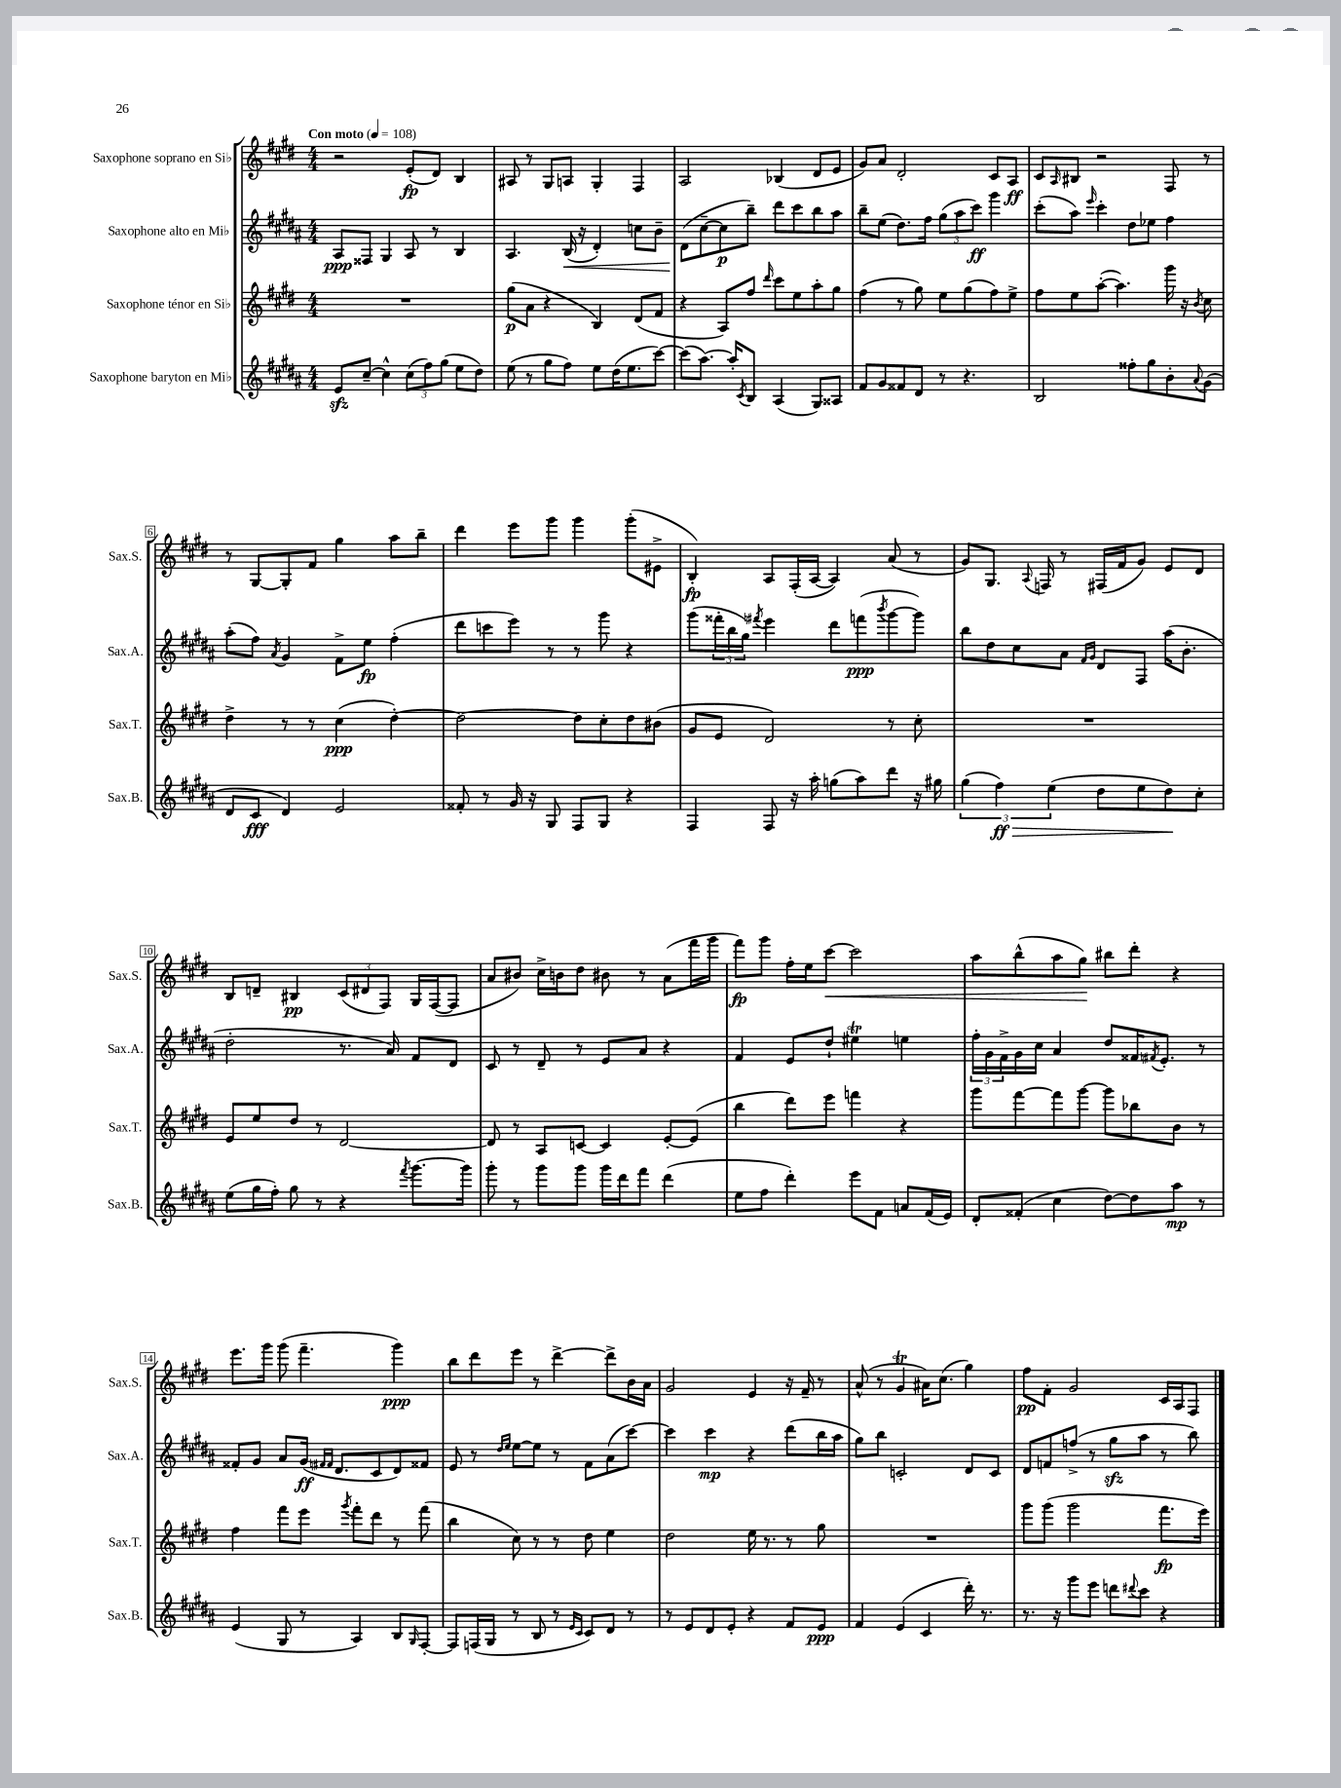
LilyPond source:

<<
\new StaffGroup <<
\new Staff = "s0" \with { instrumentName = "Saxophone soprano en Sib" shortInstrumentName = "Sax.S." } {
    \clef treble \key e \major \numericTimeSignature \time 4/4 \tempo "Con moto" 4 = 108
    r2 e'8-.\fp( dis'8) b4 |
    ais8 r8 gis8 a8 gis4-. fis4 |
    a2 bes4( dis'8 e'8 |
    gis'8) a'8 dis'2-. cis'8 a8\ff |
    cis'8 \grace { a16 } bis8 r2 fis8 r8 |
    r8 gis8~ gis8-. fis'8 gis''4 a''8 b''8-- |
    dis'''4 e'''8 gis'''8 gis'''4 gis'''8-.( eis'8-> |
    b4-.\fp) a8 fis16-.( a16~ a4) a'8( r8 |
    gis'8) gis8. \appoggiatura { a8 } f16 r8 fis16( fis'16 gis'8) e'8 dis'8 |
    b8 d'8-- bis4\pp \tuplet 3/2 { cis'8( dis'8 fis8) } gis16 fis16~( fis8 |
    a'8 bis'8) cis''16-> b'16 dis''8 bis'8 r8 a'8( fis'''16 gis'''16 |
    fis'''8\fp) gis'''8 fis''16-. e''16 cis'''8~\< cis'''2 |
    a''8 b''8-^( a''8 gis''8\!) bis''8 dis'''8-. r4 |
    e'''8. gis'''16 gis'''8( fis'''4.-- gis'''4\ppp) |
    b''8 dis'''8 e'''8 r8 dis'''4~-> dis'''8-> b'16 a'16 |
    gis'2 e'4 r16 fis'16-- r8 |
    a'8-^( r8 gis'4\trill ais'16) cis''8.( gis''4) |
    fis''8\pp fis'8-. gis'2 cis'16 a16 fis8 \bar "|." |
}
\new Staff = "s1" \with { instrumentName = "Saxophone alto en Mib" shortInstrumentName = "Sax.A." } {
    \clef treble \key b \major \numericTimeSignature \time 4/4
    ais8\ppp fisis8 gis4 ais8 r8 b4 |
    ais4. b16\<( r16 dis'4-.) c''8 b'8-- |
    dis'8\!( cis''8~-- cis''8\p b''8--) dis'''8 cis'''8 b''8 ais''8 |
    b''8-- e''8( dis''8.) fis''16 \tuplet 3/2 { gis''8( ais''8 cis'''8\ff) } gis'''4 |
    cis'''8-.( ais''8) \grace { e'''16 } cis'''4-. dis''8 ees''8 fis''4 |
    ais''8-.( fis''8) \acciaccatura { ais'8 } gis'4 fis'8-> e''8\fp fis''4-.( |
    dis'''8 c'''8 e'''8) r8 r8 gis'''8 r4 |
    gis'''8( \tuplet 3/2 { fisis'''16-. b''16 gis''16) } \acciaccatura { fis'''8 } e'''4 dis'''8 f'''8\ppp( \acciaccatura { b'''8 } gis'''8~ gis'''8) |
    b''8 dis''8 cis''8 ais'8 \grace { fis'16 gis'16 } dis'8 fis8 ais''16( b'8.-. |
    dis''2-. r8. ais'16) fis'8 dis'8 |
    cis'8 r8 dis'8-- r8 e'8 ais'8 r4 |
    fis'4 e'8 dis''8-! eis''4\trill e''4 |
    \tuplet 3/2 { fis''16-. gis'16 fis'16-> } gis'16 cis''16 ais'4 dis''8 fisis'16 \acciaccatura { fis'8 } e'8.-. r8 |
    fisis'8-. gis'8 ais'8 gis'16\ff( \grace { fis'16 fis'16 } dis'8. cis'8 dis'8) fisis'8 |
    e'8 r8 \grace { dis''16 e''16 } e''8~ e''8 r8 fis'8 ais'8( cis'''8~) |
    cis'''4 cis'''4\mp r4 dis'''8( b''16 ais''16 |
    gis''8) b''8 c'2-. dis'8 c'8 |
    dis'8 f'8 f''8->( r8 gis''8\sfz ais''8 r8 b''8) \bar "|." |
}
\new Staff = "s2" \with { instrumentName = "Saxophone ténor en Sib" shortInstrumentName = "Sax.T." } {
    \clef treble \key e \major \numericTimeSignature \time 4/4
    R1 |
    gis''8\p( a'8 r4 b4) dis'8( fis'8 |
    r4 a8) fis''8 \grace { dis'''16 } cis'''8 e''8 a''8-. gis''8 |
    fis''4( r8 gis''8) e''8 gis''8( fis''8) e''8-> |
    fis''8 e''8 a''8~-.( a''4.) gis'''16 r16 \acciaccatura { b'8 } cis''8 |
    dis''4-> r8 r8 cis''4\ppp( dis''4~-.) |
    dis''2~ dis''8 cis''8-. dis''8 bis'8( |
    gis'8 e'8 dis'2) r8 cis''8-. |
    R1 |
    e'8 e''8 dis''8 r8 dis'2~ |
    dis'8 r8 a8 c'8~ c'4 e'8~-. e'8( |
    b''4 dis'''8) e'''8 f'''4 r4 |
    gis'''8 fis'''8~ fis'''8 gis'''8~ gis'''8 bes''8 b'8 r8 |
    fis''4 fis'''8 e'''8 \acciaccatura { gis'''8 } fis'''8-. dis'''8 r8 fis'''8( |
    b''4 cis''8) r8 r8 dis''8 e''4 |
    dis''2 e''16 r8. r8 gis''8 |
    R1 |
    gis'''8 gis'''8( gis'''2 fis'''8.\fp e'''16) \bar "|." |
}
\new Staff = "s3" \with { instrumentName = "Saxophone baryton en Mib" shortInstrumentName = "Sax.B." } {
    \clef treble \key b \major \numericTimeSignature \time 4/4
    e'8\sfz cis''8~-- cis''4-^ \tuplet 3/2 { cis''8( fis''8) gis''8( } e''8 dis''8) |
    e''8( r8 gis''8 fis''8) e''8 dis''16( e''8. cis'''8~) |
    cis'''8( ais''8.~) ais''16-. \acciaccatura { cis'8 } b8 ais4( gis8) aisis8 |
    fis'8 gis'8 fisis'8 dis'8 r8 r4. |
    b2 fisis''8-. gis''8 b'8-. \appoggiatura { ais'8 } gis'8( |
    dis'8 cis'8\fff dis'4) e'2 |
    fisis'8-. r8 gis'16 r16 gis8 fis8 gis8 r4 |
    fis4 fis8 r16 ais''16-. g''8( ais''8) dis'''8 r16 gis''16 |
    \tuplet 3/2 { gis''4( fis''4\ff\>) e''4( } dis''8 e''8 dis''8\!) cis''8-. |
    e''8( gis''16 fis''16-.) gis''8 r8 r4 \acciaccatura { fis'''8 } gis'''8.~ gis'''16 |
    gis'''8-. r8 gis'''8 gis'''8 gis'''16 dis'''16 fis'''8 dis'''4( |
    e''8 fis''8 dis'''4-.) e'''8 fis'8 a'8 fis'16( e'16) |
    dis'8-. fisis'8-.( cis''4 dis''8~) dis''8 ais''8\mp r8 |
    e'4( gis8 r8 ais4) b8 \grace { gis16 } fis8~-. |
    fis8 f16( gis16 r8 b8 r8 \grace { e'16 cis'16 } cis'8) dis'8 r8 |
    r8 e'8 dis'8 e'8-. r4 fis'8 e'8\ppp |
    fis'4 e'4( cis'4 dis'''16-.) r8. |
    r8. r16 gis'''8 e'''8 d'''8 \appoggiatura { dis'''8 } cis'''8 r4 \bar "|." |
}
>>
>>
\layout { \context { \Score \override BarNumber.stencil = #(make-stencil-boxer 0.1 0.3 ly:text-interface::print) } }
